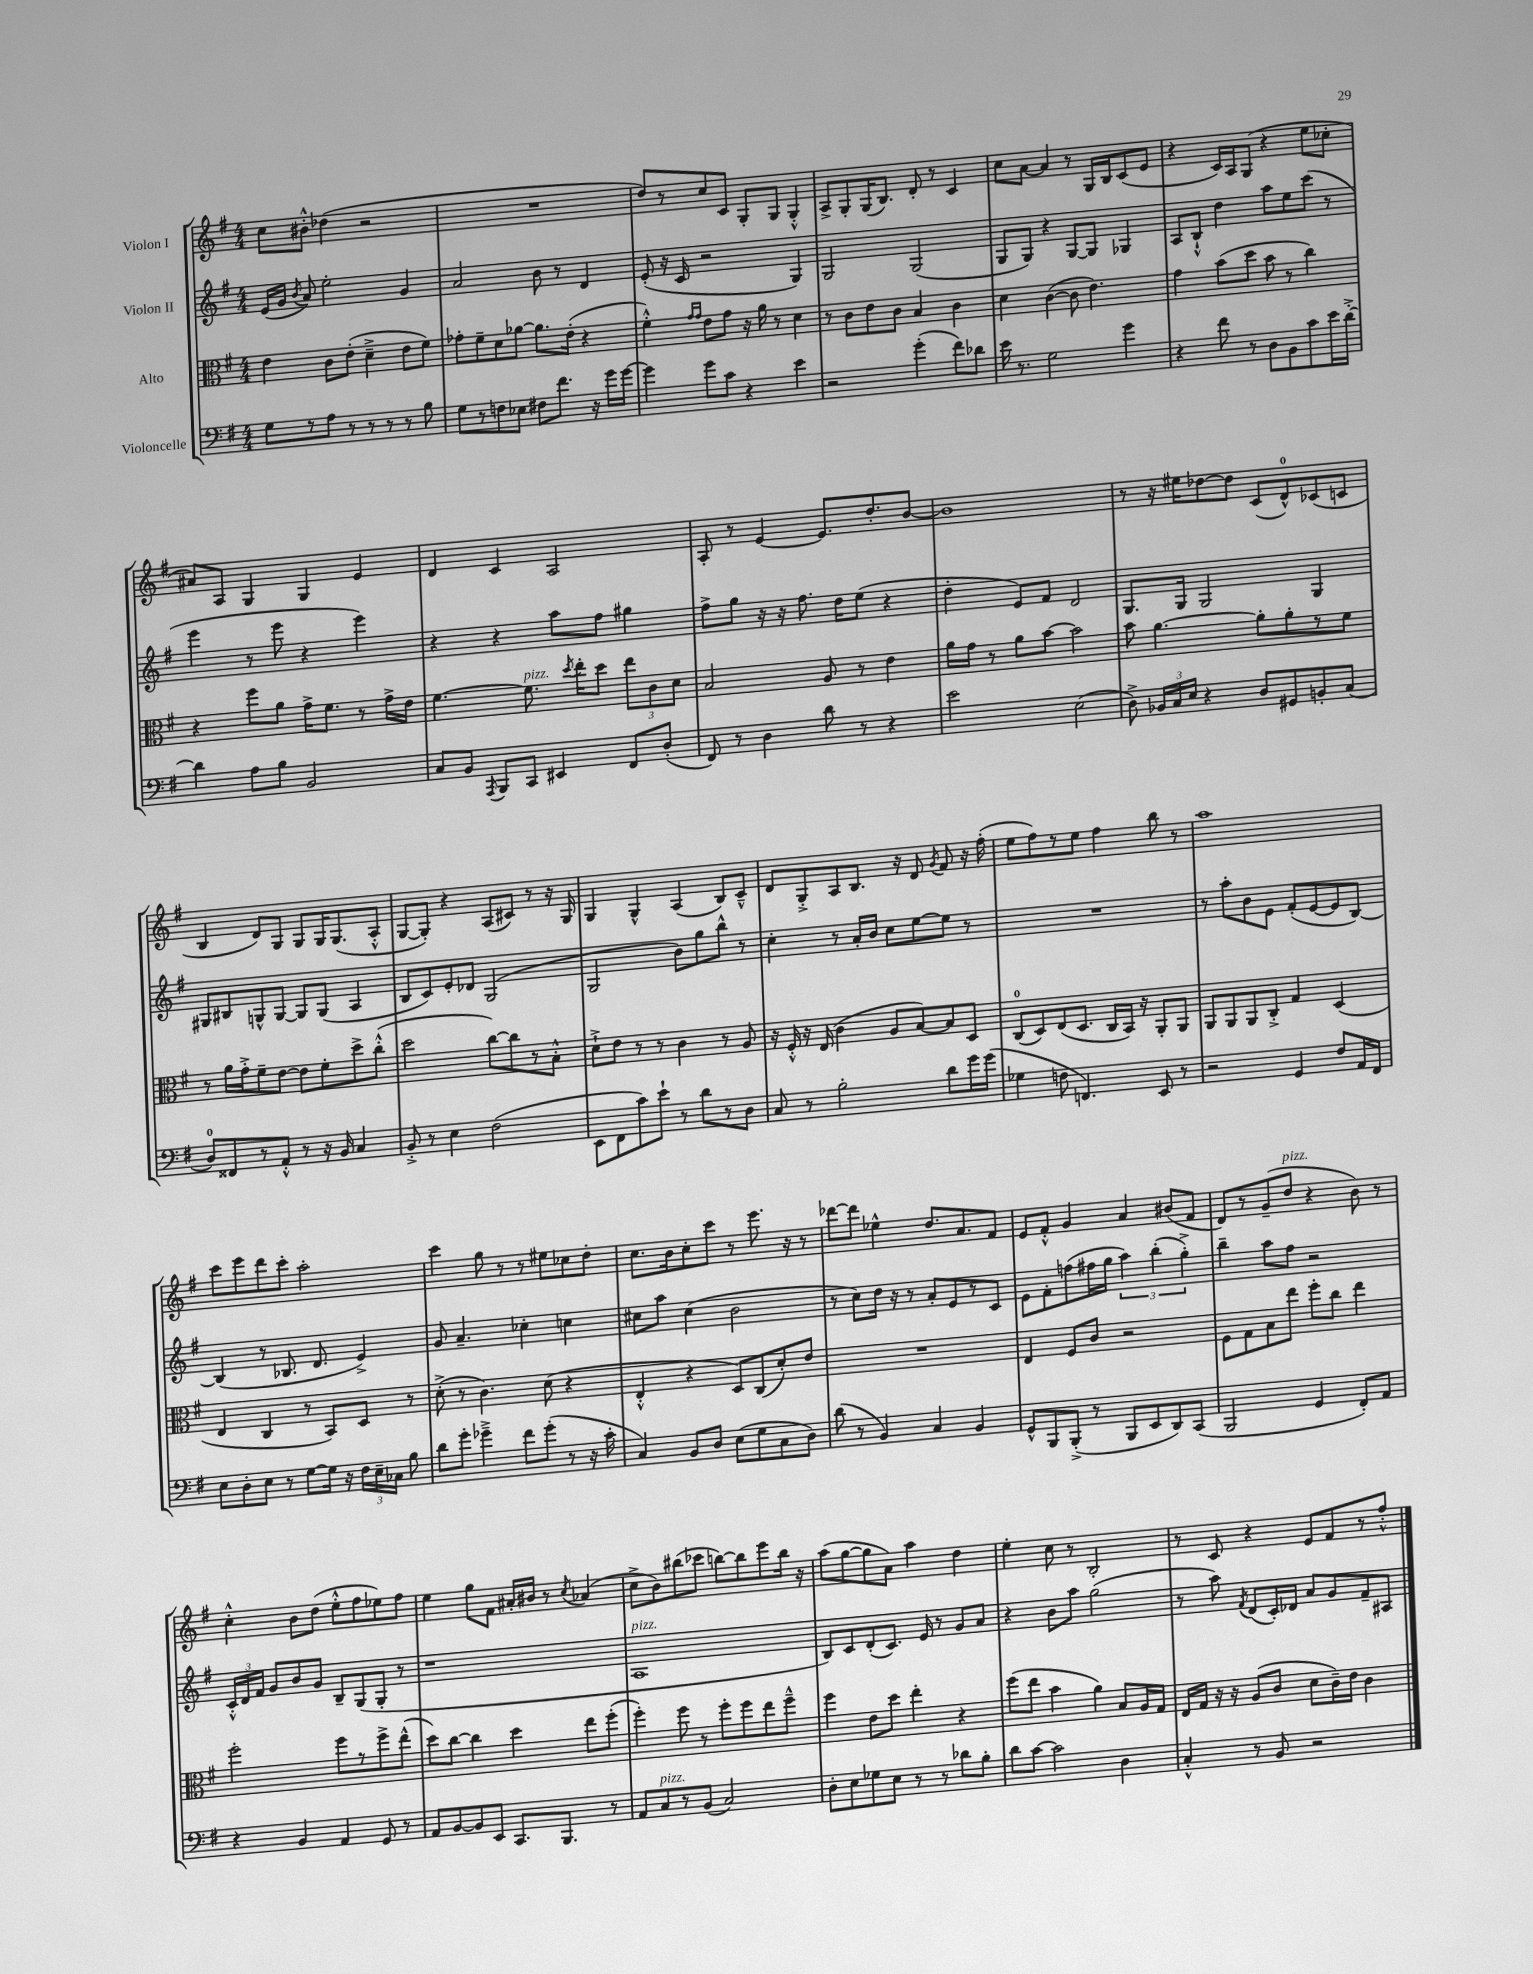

**kern	**kern	**kern	**kern
*part4	*part3	*part2	*part1
*staff4	*staff3	*staff2	*staff1
*I"Violoncelle	*I"Alto	*I"Violon II	*I"Violon I
*clefF4	*clefC3	*clefG2	*clefG2
*k[f#]	*k[f#]	*k[f#]	*k[f#]
*M4/4	*M4/4	*M4/4	*M4/4
=1	=1	=1	=1
8G\L	4e\	(16e/LL	8cc\L
.	.	16g/JJ	.
.	.	8qb/	.
8r	.	8a/)	8b#X'^^\J
8A\J	8c\L	2ee'\	(4dd-X\
8r	(8e'\J	.	.
8r	4d~^\	.	2r
8r	.	.	.
8r	8e\L	4g/	.
8B\	8f#\J)	.	.
=2	=2	=2	=2
8G\L	8g-X'\L	2a/	1r
8r	8f#~\	.	.
8Fn\	8d\	.	.
8E-X\J	[8a-X\J	.	.
8F#X\L	8.a-\L]	8b\	.
8.f#\J	.	8r	.
.	(16e'\Jk	.	.
.	4r	4d/	.
16r	.	.	.
16g\LL	.	.	.
[16g\JJ	.	.	.
=3	=3	=3	=3
4g\]	4f#'^^\)	(8e'/	8dd/L)
.	.	16r	8r
.	.	16c/	.
.	16qqg/LL	.	.
.	16qqg/JJ	.	.
8g\L	8e\L	2r	8cc/
8c\J	8g\J	.	8c/J
4r	16r	.	8G'/L
.	16a\	.	.
.	8r	.	8G/J
4e\	4d\	4G/)	4G'^^/
=4	=4	=4	=4
2r	8r	2G/	8A^/L
.	8c\L	.	8G'/
.	8e\	.	(16G/K
.	.	.	8.B/J)
.	8c\J	.	.
(4g'\	4B/	(2G/	8d'/
.	.	.	8r
8f#\L)	4c\	.	4c/
8d-X\J	.	.	.
=5	=5	=5	=5
16e\	4d\	8G/L	8cc\L
8.r	.	.	.
.	.	8G/J)	[8a\J
2G\	([4c\	4r	4a/]
.	8c\]	[8G/L	8r
.	4.e\)	8G/J]	16G/LL
.	.	.	16B/J
4g\	.	4G-X/	(8c/
.	.	.	8e/J
=6	=6	=6	=6
4r	4g\	8A/L	4r
.	.	8B`^^/J	.
8f#\	(8b\L	4dd\	16c/LL)
.	.	.	16A/J
8r	8dd\J	.	(8G/J
8D\L	8b\	8aa\L	4r
8BB\	8r	8ee\	.
8c\	4cc\)	(8ccc\J	8ee\L
16e\L	.	8r	8cc-X'\J
[16d'^\JJ	.	.	.
!!LO:LB:g=z
=7	=7	=7	=7
4d\]	4r	4eee\	8a#X/L)
.	.	.	8A/J
8A\L	8ff#\L	8r	4G/
8B\J	8a\J	8eee\	.
2BB/	16g^\KL	4r	4G/
.	8.f#\J	.	.
.	8r	4eee\)	4e/
.	16g^\LL	.	.
.	16e\JJ	.	.
=8	=8	=8	=8
8C/L	[4.f#\	4r	4d/
8BB/J	.	.	.
8qAAA/	.	.	.
8BBB/L	.	4r	4c/
!	!LO:TX:a:i:t=pizz.	!	!
8CC/J	8.f#\]	.	.
4EE#X/	.	8aa\L	2A/
.	8qdd/	.	.
.	16ee'\KL	.	.
.	8dd\J	8ff#\J	.
8FF#/L	12ee\L	4gg#X\	.
.	12c\	.	.
(8D'/J	.	.	.
.	12d\J	.	.
=9	=9	=9	=9
8FF#/)	2B/	8ff#^\L	8A'/
8r	.	8gg\J	8r
4D\	.	16r	[4e/
.	.	16r	.
.	.	8.ff#\	.
8d\	8A/	.	8.e/L]
.	.	16dd\KL	.
8r	8r	(8ee\J	.
.	.	.	8.dd'/
4r	4e\	4r	.
.	.	.	[8b/J
=10	=10	=10	=10
2e\	16a\LL	4dd'\	1b]
.	16g\JJ	.	.
.	8r	.	.
.	8a\L	8e/L)	.
.	[8b\J	8f#/J	.
(2E\	2b\]	2d/	.
=11	=11	=11	=11
8D^\)	8b\	8.G/L	8r
24BB-X/LL	[4.a\	.	16r
24C/	.	.	.
.	.	16G/Jk	16ee#X\KL
24E/JJ	.	.	.
4r	.	2G/	[8dd-X\
.	.	.	8dd-\J]
8D/L	8a'\L]	.	(8c/L
8GG#X/	8a'\	.	8d^^/)
8BBn'/	8r	4G/	(8c-X/
(8C/J	8f#\J	.	8cn/J
!!LO:LB:g=z
=12	=12	=12	=12
8D/L)	8r	8G#X/L	4B/
8FF##X/	16a\LL	8B#X/	.
.	16g'^\J	.	.
8r	8f#~\	8Gn^^/	8d/L)
8AA'^^/J	[8e\J	[8G/J	8G/J
8r	8e\L]	8G/L]	8G/L
16r	8f#'\	(8G/J	16G/K
16BB/	.	.	(8.G/
4C/	8dd^\	4A/	.
.	(8cc'^^\J	.	8A'^^/J
=13	=13	=13	=13
8BB'^/	2dd\	8B/L	[8G/L
8r	.	8c/)	8G'/J])
4E\	.	8e'/	4r
.	.	8d-X/J	.
(2F#\	[8cc\L)	(2G/	(8A/L
.	8cc\]	.	8c#X/J)
.	8r	.	8r
.	8B'^^\J	.	16r
.	.	.	16G/
=14	=14	=14	=14
8EE\L	8d`^\L	2G/	4G/
8FF#\	8e\J	.	.
8c\)	8r	.	4G^^/
8e`\J	8r	.	.
8r	4c\	8b\L)	(4A/
8d\L	.	8gg\	.
8r	8r	8bb^^\J	8B/L)
8D\J	8A/	8r	8c~^^/J
=15	=15	=15	=15
8C/	16r	4cc'\	8d/L
.	16F#'^^/	.	.
8r	16r	.	8G'^/
.	(16E/	.	.
2B'\	4c\	8r	8A/
.	.	16a'/LL	8.B/J
.	.	16b/JJ	.
.	8A/L	8cc\L	.
.	.	.	16r
.	[8B/)	[8ee\	8d/
.	.	.	8qg/
8d\L	8B/]	8ee\J]	8f#/
16g\L	8D/J	8r	16r
(16g\JJ	.	.	(16ff#'\
=16	=16	=16	=16
4G-X\	(8C/L	1r	8ee\L
.	8D/)	.	8ff#\)
8Fn\	(8E/	.	8r
4.FFn/)	8.D/J	.	8ee\J
.	.	.	4ff#\
.	16C/LL	.	.
.	16BB/JJ)	.	.
.	16r	.	.
8EE/	8AA'/L	.	8bb\
8r	8AA/J	.	8r
=17	=17	=17	=17
2r	8AA/L	8r	1aa
.	8AA/	8aa'\L	.
.	8AA/	8b\	.
.	8C'^/J	8e\J	.
4GG/	4G/	(8f#'/L	.
.	.	[8e/	.
8F#/L	(4D/	8e/]	.
16AA/L	.	[8B/J)	.
16FF#/JJ	.	.	.
!!LO:LB:g=z
=18	=18	=18	=18
8E\L	4E/	(4B/]	8ccc\L
8D'\	.	.	8eee\
8E\J	4C/	8r	8ddd\
8r	.	8.B-X/	8ccc'\J
[8G\L	8r	.	2aa'\
.	.	8.d/	.
16G\Jk]	8BB/L)	.	.
16r	.	.	.
24F#\LL	8D/J	4e^/)	.
24E~\	.	.	.
24C-X\JJ	.	.	.
8B\	8r	.	.
=19	=19	=19	=19
8d\L	(8d'^\	8g/	4ccc\
8g'\J	8r	4.a~/	.
4g-X~^\	4.c\)	.	8gg\
.	.	.	8r
8f#\L	.	4cc-X'\	8r
(8g-'\J	(8d\	.	8ee#X\L
8r	4r	4ccn\	8cc-X\
16r	.	.	8dd'\J
16c'\	.	.	.
=20	=20	=20	=20
4C/)	4E'^^/	8cc#X\L	8.cc\L
.	.	8aa\J	.
.	.	.	16b\k
8BB/L	4r	(4cc#\	8cc'\
8D/J	.	.	8ccc\J
(8E\L	8D/L)	2b\	8r
8G\	(8C/	.	8.eee\
8C\	8d'/)	.	.
.	.	.	16r
8D\J)	8e/J	.	8r
=21	=21	=21	=21
(8d\	1r	8r	[8ddd-X\L
8r	.	8cc\L)	8ddd-\J]
4BB/)	.	16dd\Jk	4ee-X^^\
.	.	16r	.
.	.	8r	.
4C/	.	8a'/L	8.dd/L
.	.	8e/	.
.	.	.	8.a/
4BB/	.	8r	.
.	.	8c/J	8f#/J
=22	=22	=22	=22
8GG^^/L	4E/	8e\L	8e/L
8BBB/	.	8f#'\	8f#'^^/J
(8BBB'^/J	8F#/L	(8ffn\	4g/
8r	8c/J	16ff#X\L	.
.	.	16gg\JJ	.
8BBB/L	2r	6aa\)	4a/
8EE/	.	.	.
.	.	(6bb'\	.
8DD/)	.	.	(8b#X/L
.	.	6gg'^\)	.
(8CC/J	.	.	8f#/J
=23	=23	=23	=23
2BBB/	8F#\L	4bb~\	8d/L)
.	8G\	.	8r
.	8B\	8aa\L	(8g~/
!	!	!	!LO:TX:a:i:t=pizz.
.	8ee\J	8ff#\J	8dd/J
4GG/	8ff#'\L	2r	4r
.	8cc\J	.	.
8FF#'/L)	4ee\	.	8b\)
8AA/J	.	.	8r
!!LO:LB:g=z
=24	=24	=24	=24
4r	2ff#'\	24c'^^/LL	4cc'^^\
.	.	24d/	.
.	.	24f#/JJ	.
.	.	8g/L	.
4BB/	.	8b/	8b\L
.	.	8g/J	(8dd\J
4AA/	8ff#\L	8B~/L	8ee'^^\L
.	8r	(8G/	8ff#\
8GG/	8ff#^\	8G'/J	8ee-X\)
8r	(8ee^^\J	8r	8ff#\J
=25	=25	=25	=25
8AA/L	8dd\L)	1r	4ee\
[8BB/	[8cc\J	.	.
8BB/]	4cc\]	.	8gg\L
8EE/J	.	.	8f#\J
8.CC/L	4dd\	.	16a#X'/LL
.	.	.	16b#X/JJ
.	.	.	8r
8.BBB/J	.	.	.
.	.	.	8qcc/
.	8ee\L	.	(4a-X/
8r	(8ff#'\J	.	.
=26	=26	=26	=26
!	!	!LO:TX:a:i:t=pizz.	!
8AA/L	4ff#'\)	1A	8cc^\L
!LO:TX:a:i:t=pizz.	!	!	!
8C/	.	.	8b\)
8r	8ff#\	.	(8bb#X\
(8BB/J	8r	.	8ccc-X\J
2C/)	8ff#'\L	.	[8bbn\L)
.	8ff#\	.	8bb\]
.	8ee\	.	8eee\
.	8ff#~^^\J	.	16bb\Jk
.	.	.	16r
=27	=27	=27	=27
8D'\L	4ff#\	8B/L)	(8aa\L
8E\	.	8c/	[8gg\
8G-X\	8e\L	(8d'/	8gg\]
8E\J	8dd\J	8.c/J)	8a\J)
8r	4ee'\	.	4aa\
.	.	16e/	.
8r	.	8r	.
8d-X\L	4r	8g/L	4dd\
8B'\J	.	8a/J	.
=28	=28	=28	=28
8d\L	(8ff#\L	4r	4ee'\
[8c\J	8ee\J	.	.
2c\]	4b\	8b\L	8cc\
.	.	8aa\J	8r
.	4a\)	(2gg\	2B'/
4D\	8B/L	.	.
.	16A/L	.	.
.	16G/JJ	.	.
=29	=29	=29	=29
4C'^^/	16E/LL	8r	8r
.	16G/JJ	.	.
.	16r	8aa\)	8c/
.	16r	.	.
.	.	8qf#/	.
8r	(8A/L	(8d/L	4r
8BB/	8c/J	16c'/L)	.
.	.	16d-X/JJ	.
2r	8d\L	8a/L	8e/L
.	16c~\L)	8g/	8f#/
.	16e\JJ	.	.
.	4c\	8f#~/	8r
.	.	8A#X/J	8ff#'^^/J
==	==	==	==
*-	*-	*-	*-
